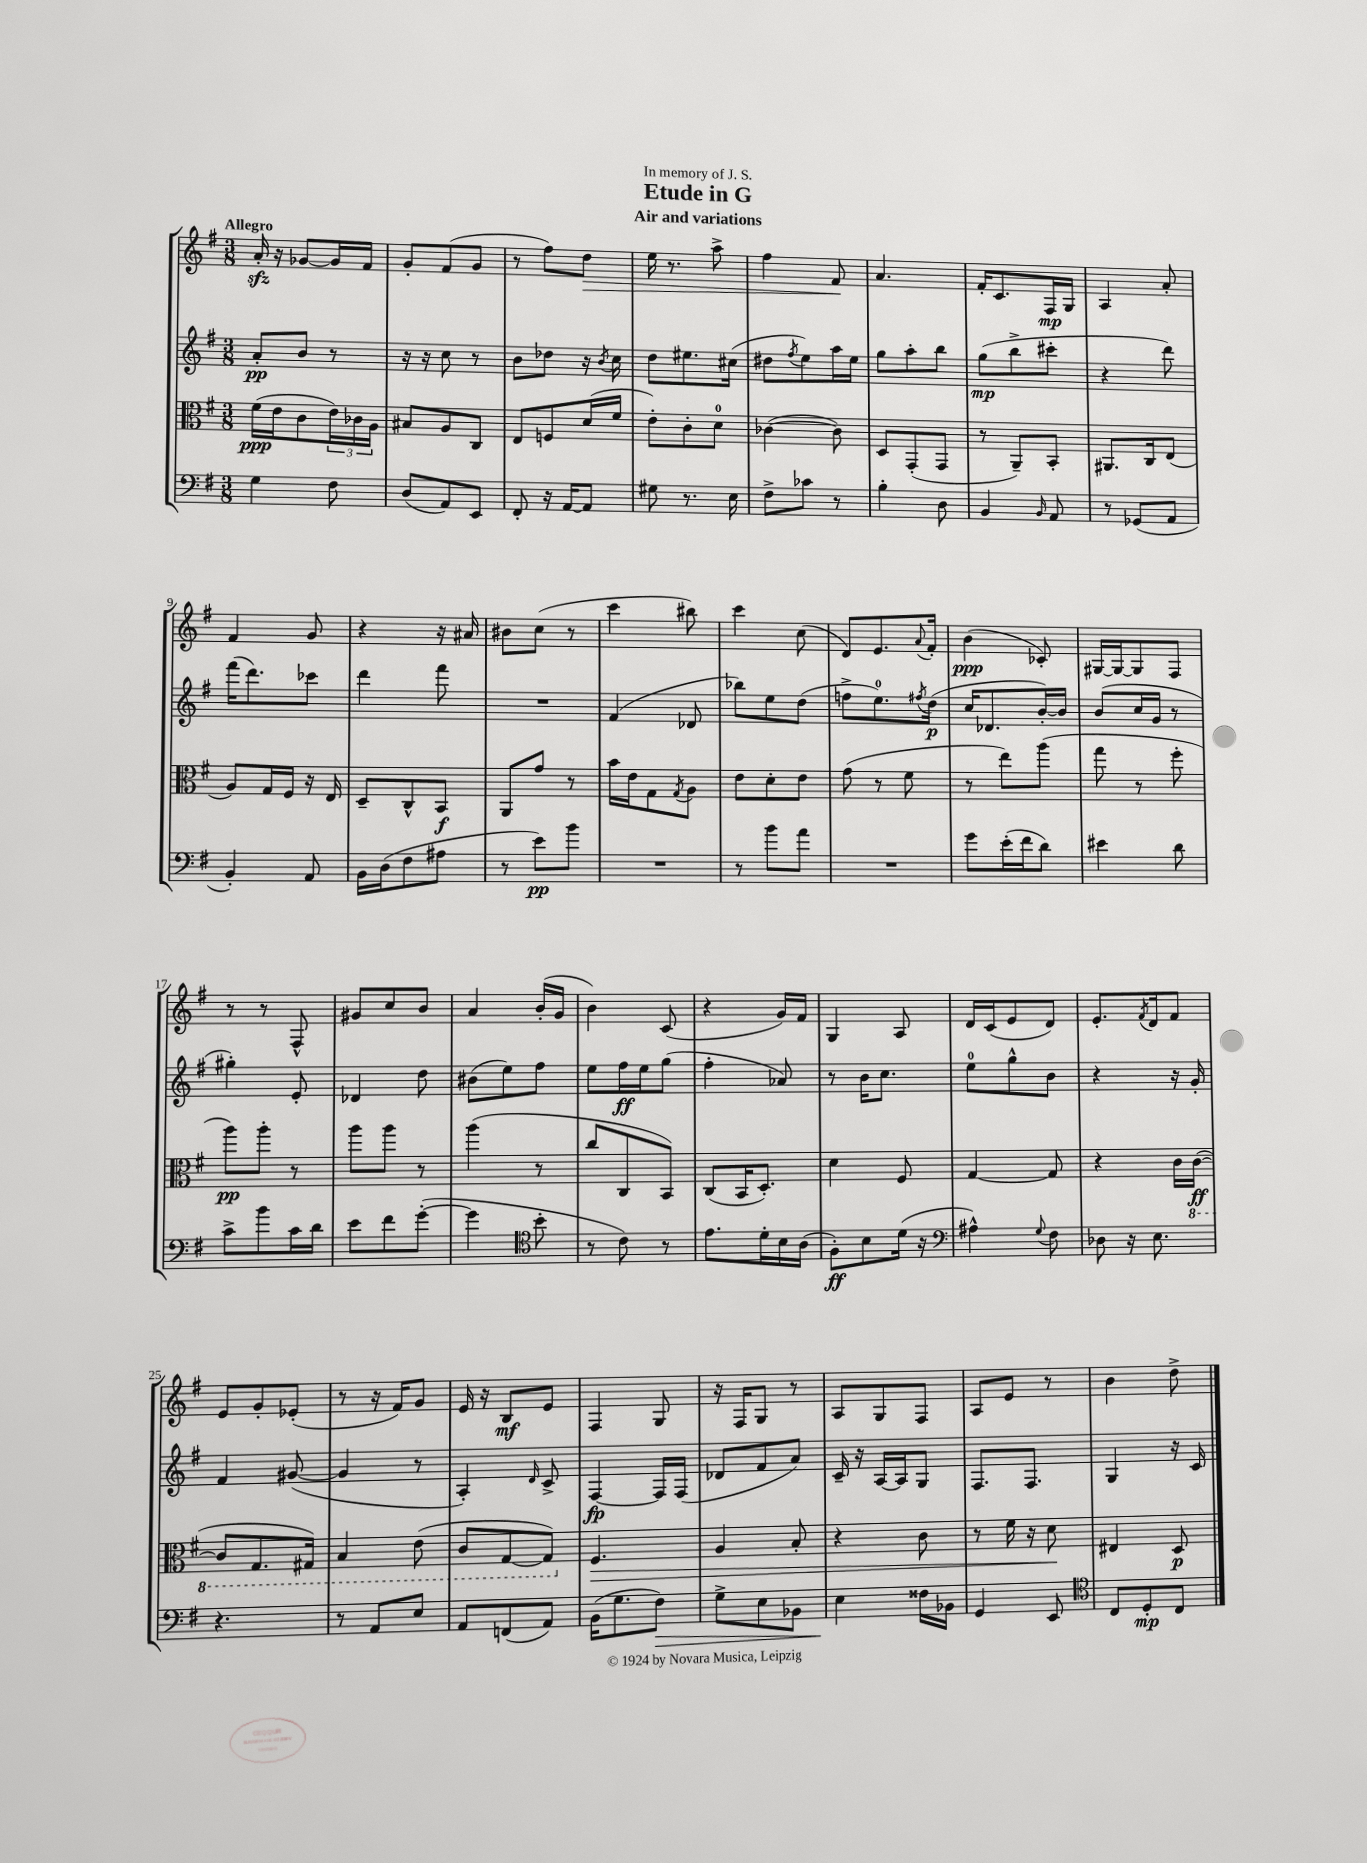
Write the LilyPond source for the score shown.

\header { title = "Etude in G" subtitle = "Air and variations" dedication = "In memory of J. S." }
<<
\new StaffGroup <<
\new Staff = "s0" {
    \clef treble \key g \major \numericTimeSignature \time 3/8 \tempo "Allegro"
    a'16-.\sfz r16 ges'8~ ges'16 fis'16 |
    g'8-. fis'8( g'8 |
    r8 fis''8) d''8\> |
    e''16 r8. a''8-> |
    fis''4 fis'8\! |
    a'4. |
    fis'16-. c'8. fis16\mp g16 |
    a4 a'8-. |
    fis'4 g'8 |
    r4 r16 ais'16 |
    bis'8 c''8( r8 |
    c'''4 bis''8) |
    c'''4 c''8( |
    d'8) e'8. \appoggiatura { a'8 } fis'16-. |
    b'4\ppp( ces'8-.) |
    gis16~ gis16~ gis8 fis8 |
    r8 r8 fis8-^ |
    gis'8 c''8 b'8 |
    a'4 b'16-.( g'16 |
    b'4) c'8( |
    r4 g'16) fis'16 |
    g4 a8 |
    d'16 c'16( e'8 d'8) |
    e'8.-. \acciaccatura { fis'8 } d'16 fis'8 |
    e'8 g'8-. ees'8-.( |
    r8 r16 fis'16) g'8 |
    e'16 r16 b8\mf e'8 |
    fis4 g8 |
    r16 fis16 g8 r8 |
    a8 g8 fis8 |
    a8 e'8 r8 |
    b'4 d''8-> \bar "|." |
}
\new Staff = "s1" {
    \clef treble \key g \major \numericTimeSignature \time 3/8
    a'8-.\pp b'8 r8 |
    r16 r16 c''8 r8 |
    b'8 des''8 r16 \acciaccatura { b'8 } c''16 |
    d''8 eis''8. cis''16( |
    dis''8 \acciaccatura { fis''8 } e''8) a''16 e''16 |
    g''8 a''8-. b''8 |
    g''8\mp( b''8-> cis'''8-. |
    r4 d'''8) |
    fis'''16( d'''8.) ces'''8 |
    d'''4 fis'''8 |
    R4. |
    fis'4( des'8 |
    bes''8) e''8 d''8( |
    f''8-> e''8.-0) \acciaccatura { fis''8 } d''16\p( |
    c''16 des'8. b'16~-.) b'16 |
    b'8( c''16 g'16 r8 |
    gis''4-.) e'8-. |
    des'4 d''8 |
    bis'8( e''8) fis''8 |
    e''8 fis''16\ff e''16 g''8( |
    fis''4-. aes'8) |
    r8 b'16 c''8. |
    e''8-0 g''8-^ b'8 |
    r4 r16 g'16-. |
    fis'4 gis'8~( |
    gis'4 r8 |
    a4-.) \grace { d'16 } c'8-> |
    fis4~\fp fis16 fis16( |
    des'8 fis'8 a'8) |
    c'16-- r16 a16~ a16 g8 |
    fis8. fis8. |
    g4 r16 c'16 \bar "|." |
}
\new Staff = "s2" {
    \clef alto \key g \major \numericTimeSignature \time 3/8
    fis'16\ppp( e'16 c'8 \tuplet 3/2 { e'16) ces'16 a16 } |
    bis8 a8 c8 |
    e8 f8 d'16( fis'16 |
    e'8-.) c'8-. d'8-0 |
    ces'4~( ces'8) |
    d8 g,8-.( g,8 |
    r8 a,8--) b,8-. |
    ais,8. c16 e8( |
    a8) g16 fis16 r16 e16 |
    d8-- c8-^ b,8\f |
    a,8 g'8 r8 |
    b'16 e'16 g8 \acciaccatura { g8 } a8 |
    e'8 d'8-. e'8 |
    g'8( r8 fis'8 |
    r8 e''8) a''8( |
    g''8 r8 fis''8-. |
    a''8\pp) a''8-. r8 |
    a''8 a''8 r8 |
    a''4( r8 |
    c''8 c8 b,8) |
    c8( b,16 d8.-.) |
    d'4 fis8 |
    g4~ g8 |
    r4 c'16 \ottava #-1 c16~\ff( |
    c8 g,8. gis,16) |
    b,4 e8( |
    c8 g,8~ g,8) \ottava #0 |
    fis4.\> |
    a4 b8-. |
    r4 c'8 |
    r8 fis'16 r16 d'8\! |
    eis4 d8\p \bar "|." |
}
\new Staff = "s3" {
    \clef bass \key g \major \numericTimeSignature \time 3/8
    g4 fis8 |
    d8( a,8) e,8 |
    fis,8-. r16 a,16~ a,8 |
    gis8 r8. e16 |
    fis8-> ces'8 r8 |
    b4-. d8 |
    b,4 \grace { b,16 } a,8 |
    r8 ges,8( a,8 |
    b,4-.) a,8 |
    b,16 d16( fis8 ais8 |
    r8 e'8\pp) b'8 |
    R4. |
    r8 b'8 a'8 |
    R4. |
    g'8 e'16-.( fis'16 d'8) |
    eis'4 d'8 |
    c'8-> b'8 c'16 d'16 |
    e'8 fis'8 g'8~-.( |
    g'4 \clef tenor b'8-. |
    r8 c'8) r8 |
    e'8. d'16-. b16 a16( |
    fis8-.\ff) b8 d'16( r16 |
    \clef bass ais4-^) \appoggiatura { g8 } fis8 |
    des8 r16 e8. |
    r4. |
    r8 a,8 e8 |
    a,8 f,8( a,8) |
    b,16( g8. fis8\>) |
    g8-> e8 bes,8 |
    e4\! fisis16 bes,16 |
    g,4 e,8 |
    \clef tenor c8 d8-.\mp c8 \bar "|." |
}
>>
>>
